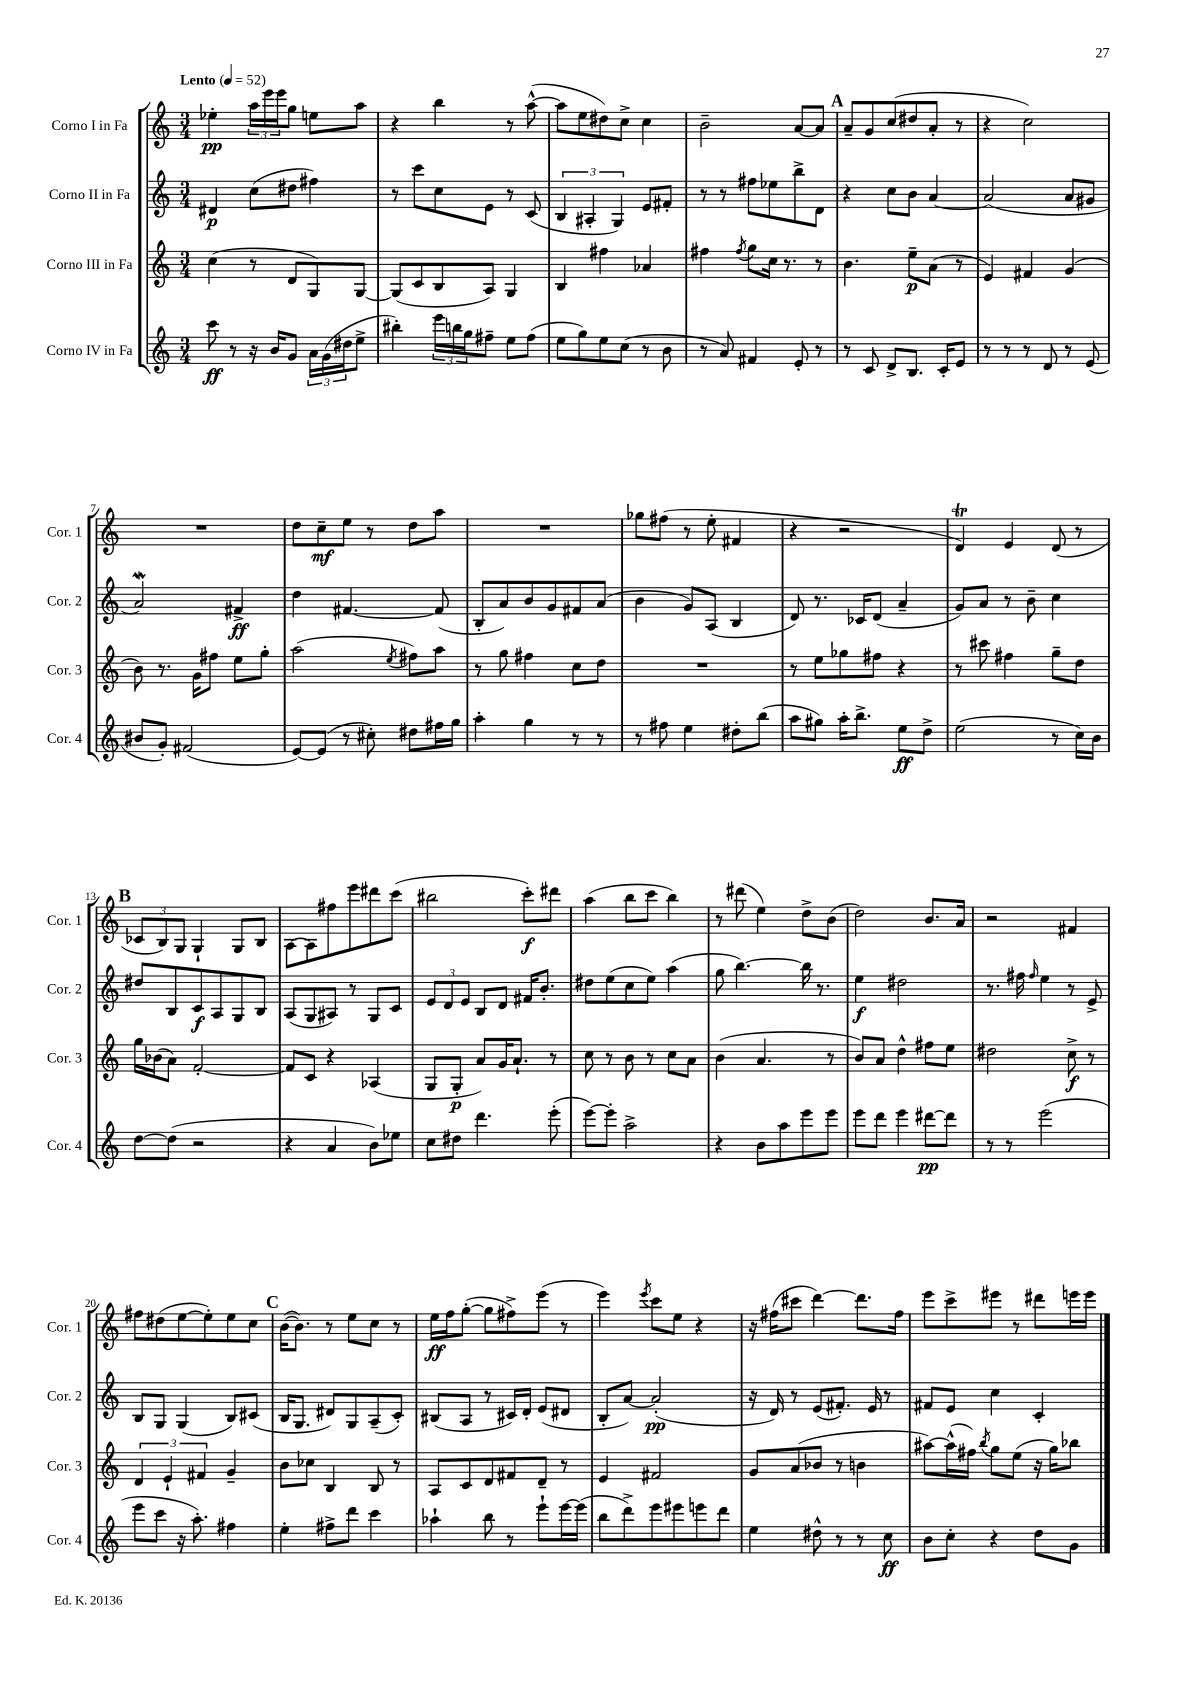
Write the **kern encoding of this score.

**kern	**kern	**kern	**kern
*staff4	*staff3	*staff2	*staff1
*clefG2	*clefG2	*clefG2	*clefG2
*k[]	*k[]	*k[]	*k[]
*M3/4	*M3/4	*M3/4	*M3/4
*MM52	*MM52	*MM52	*MM52
8ccc	(4cc	4d#	4ee-'
8r	.	.	.
16r	8r	(8cc	24aa
.	.	.	24eee
16b	.	.	.
.	.	.	24eee
8g	8d	8dd#	8gg
24a	8G)	4ff#)	8ee
(24g	.	.	.
24dd#	.	.	.
8ee^	[8G	.	8aa
=	=	=	=
4bb#')	(8G]	8r	4r
.	8c	8ccc	.
24eee	8B	8cc	4bb
24bb	.	.	.
24gg	.	.	.
8ff#~	8A)	8e	.
8ee	4G	8r	8r
(8ff#	.	(8c	([8aa^^
=	=	=	=
8ee	4B	6B	8aa]
8gg)	.	.	8ee
.	.	6A#'	.
8ee	4ff#	.	8dd#)
.	.	6G)	.
(8cc	.	.	8cc^
8r	4a-	8e	4cc
8b	.	8f#'	.
=	=	=	=
8r	4ff#	8r	2b~
8a)	.	8r	.
.	8qff#	.	.
4f#	8gg	8ff#	.
.	16cc	8ee-	.
.	8.r	.	.
8e'	.	8bb^	[8a
8r	8r	8d	8a]
=	=	=	=
8r	4.b	4r	8a~
8c	.	.	8g
8d^	.	8cc	(8cc
8.B	8ee~	8b	8dd#
.	(8a	[4a	8a'
16c'	.	.	.
8e	8r	.	8r
=	=	=	=
8r	4e)	(2a]	4r
8r	.	.	.
8r	4f#	.	2cc)
8d	.	.	.
8r	(4g	8a	.
(8e	.	8g#	.
=	=	=	=
8b#	8b)	2a)	2.r
8g')	8.r	.	.
(2f#	.	.	.
.	16g	.	.
.	8ff#	.	.
.	8ee	4f#^	.
.	8gg'	.	.
=	=	=	=
[8e)	(2aa	4dd	8dd
(8e]	.	.	8cc~
8r	.	[4.f#	8ee
8cc#')	.	.	8r
.	8qee	.	.
8dd#	8ff#)	.	8dd
16ff#	8aa	(8f#]	8aa
16gg	.	.	.
=	=	=	=
4aa'	8r	8B'	2.r
.	8gg	8a)	.
4gg	4ff#	8b	.
.	.	8g	.
8r	8cc	8f#	.
8r	8dd	(8a	.
=	=	=	=
8r	2.r	4b	8gg-
8ff#	.	.	(8ff#
4ee	.	8g)	8r
.	.	(8A	8ee'
8dd#'	.	4B	4f#
(8bb	.	.	.
=	=	=	=
8aa	8r	8d)	4r
8gg#)	8ee	8.r	.
16aa'	8gg-	.	2r
8.bb^	.	16c-	.
.	8ff#	(8d	.
8ee	4r	4a~	.
8dd^	.	.	.
=	=	=	=
(2ee	8r	8g)	4d)
.	8ccc#	8a	.
.	4ff#	8r	4e
.	.	8b~	.
8r	8gg~	4cc	(8d
16cc)	8dd	.	8r
16b	.	.	.
=	=	=	=
[8dd	16gg	8dd#	12c-
.	(16b-	.	.
.	.	.	12B)
(8dd]	8a)	8B	.
.	.	.	12G
2r	[2f'	8c	4G`
.	.	8A	.
.	.	8G	8G
.	.	8B	8B
=	=	=	=
4r	8f]	(8A	[8A
.	8c	8G	8A]
4a	4r	8A#)	8ff#
.	.	8r	8eee
8b)	(4A-	8G	8ddd#
8ee-	.	8c	(8ccc
=	=	=	=
8cc	8G	12e	2bb#
.	.	12d	.
8dd#	8G'	.	.
.	.	12e	.
4.ddd	8a)	8B	.
.	16g	8d	.
.	8.a`	.	.
.	.	16f#	8ccc')
.	.	8.b'	.
(8eee'	8r	.	8ddd#
=	=	=	=
[8eee)	8cc	8dd#	(4aa
8eee']	8r	(8ee	.
2aa^	8b	8cc	8bb
.	8r	8ee)	8ccc
.	8cc	(4aa	4bb)
.	8a	.	.
=	=	=	=
4r	(4b	8gg	8r
.	.	[4.bb)	(8ddd#
8b	4.a	.	4ee)
8aa	.	.	.
8eee	.	16bb]	8dd^
.	.	8.r	.
8eee	8r	.	(8b
=	=	=	=
8eee	8b)	4ee	2dd)
8ddd	8a	.	.
4eee	4dd^^	2dd#	.
[8ddd#	8ff#	.	8.b
8ddd#]	8ee	.	.
.	.	.	16a
=	=	=	=
8r	2dd#	8.r	2r
8r	.	.	.
.	.	16ff#	.
.	.	16qqff#	.
(2eee	.	4ee	.
.	8cc^	8r	4f#
.	8r	8e^	.
=	=	=	=
8eee	6d	8B	8ff#
8ccc	.	8G	(8dd#
.	6e`	.	.
16r	.	(4G	[8ee
8.aa')	.	.	.
.	6f#	.	.
.	.	.	8ee'])
4ff#	4g~	8B)	8ee
.	.	(8c#	8cc
=	=	=	=
4ee'	8b	16B	([16b
.	.	8.G	8.b])
.	8cc-	.	.
8ff#^	4B	8d#)	8r
8ddd	.	8G	8ee
4ccc	8B	(8A~	8cc
.	8r	8c')	8r
=	=	=	=
4aa-`	8A	(8B#	16ee
.	.	.	16ff
.	8c	8A	([8gg'
8bb	8d	8r	8gg]
8r	8f#	16c#)	8ff#^)
.	.	16d'	.
8eee`	8d~	(8e	(8eee
[16eee	8r	8d#	8r
(16eee]	.	.	.
=	=	=	=
8bb	4e	8B'	4eee)
8ddd^)	.	[8a)	.
.	.	.	8qeee
8eee	2f#	(2a']	8ccc
8eee#	.	.	8ee
8eee	.	.	4r
8ddd	.	.	.
=	=	=	=
4ee	8g	16r	16r
.	.	16d)	(16ff#
.	(8a	8r	8ccc#
8dd#^^	8b-	(8e	[4ddd)
8r	8r	8.f#')	.
8r	4b	.	8.ddd]
.	.	16e	.
8cc	.	8r	.
.	.	.	16ff#
=	=	=	=
8b	[8aa#)	8f#	8eee
8cc'	(16aa#^^]	8e	8ccc^
.	16ff#)	.	.
.	8qbb	.	.
4r	8gg	4cc	8eee#
.	(8ee	.	8r
8dd	16r	4c'	8ddd#
.	16gg)	.	.
8g	8bb-	.	16eee
.	.	.	16eee
==	==	==	==
*-	*-	*-	*-
